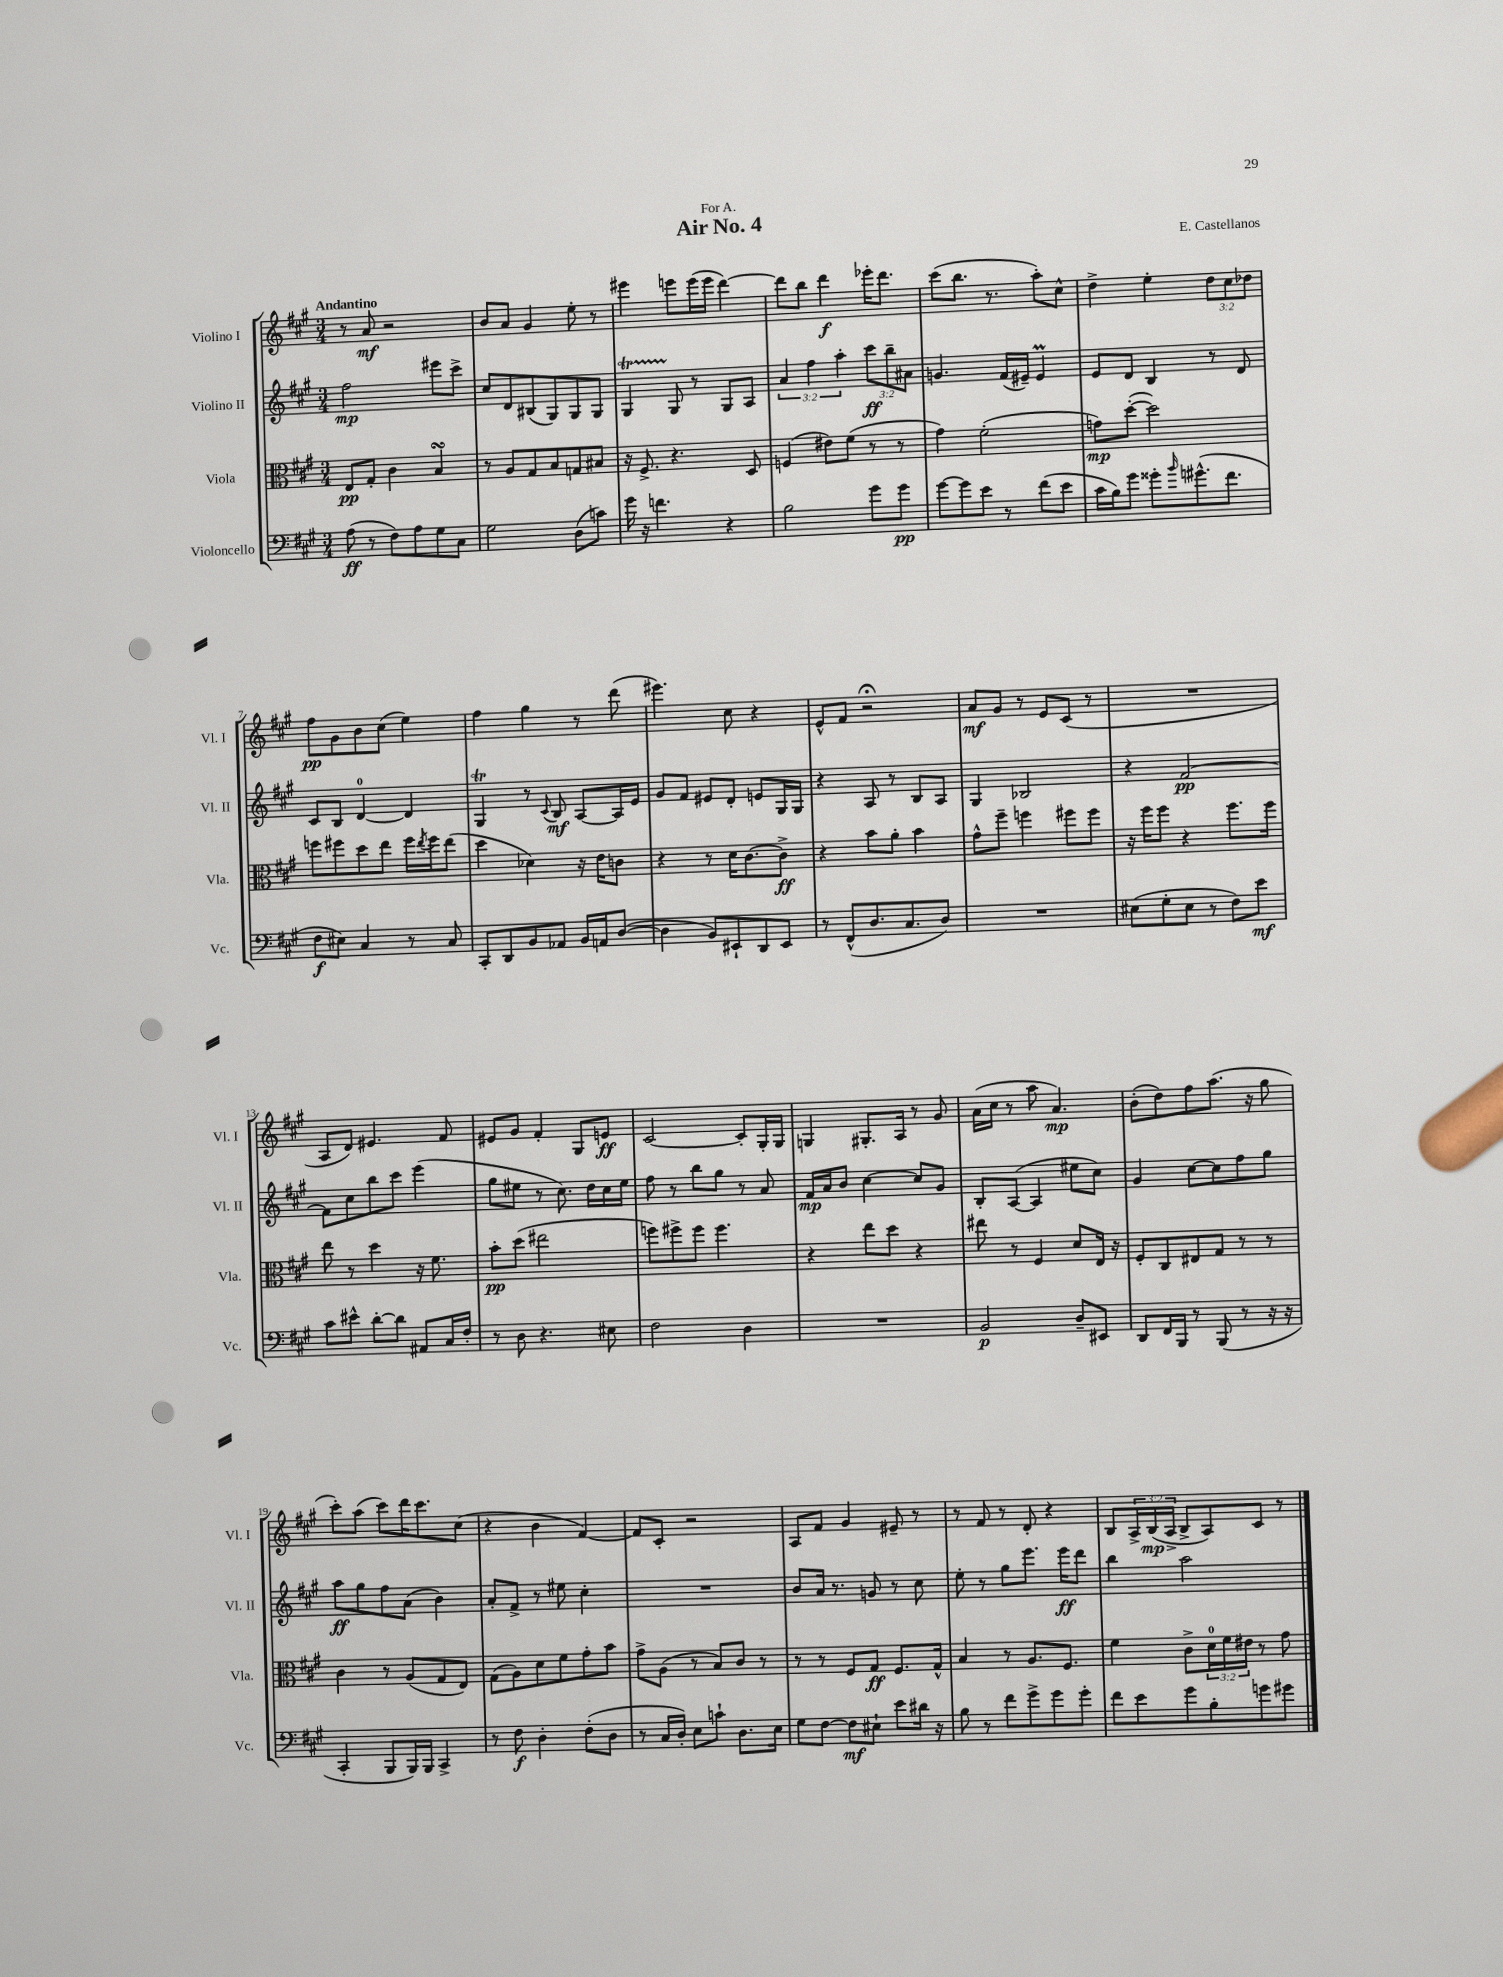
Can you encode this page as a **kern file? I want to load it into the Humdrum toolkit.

**kern	**kern	**kern	**kern
*staff4	*staff3	*staff2	*staff1
*clefF4	*clefC3	*clefG2	*clefG2
*k[f#c#g#]	*k[f#c#g#]	*k[f#c#g#]	*k[f#c#g#]
*M3/4	*M3/4	*M3/4	*M3/4
(8A\	8E/L	2ff#\	8r
8r	8G#'/J	.	8a/
8F#\L)	4c#\	.	2r
8A\	.	.	.
8G#\	4B/	8eee#\L	.
8C#\J	.	8ccc#^\J	.
=	=	=	=
2G#\	8r	8cc#/L	8b/L
.	8A/L	8d/	8a/J
.	8G#/	(8B#/	4g#/
.	8B/	8G#/)	.
(8D\L	8G/	8G#/	8ee'\
8c\J)	8B#/J	8G#/J	8r
=	=	=	=
16g#\	16r	4G#/	4eee#\
16r	8.F#^/	.	.
4.f\	.	.	.
.	4.r	8G#/	8eee\L
.	.	8r	(16eee\L
.	.	.	16eee\JJ
4r	.	8G#/L	[4ddd\)
.	8D/	8A/J	.
=	=	=	=
2B\	(4F/	6a/	8ddd\]L
.	.	.	8bb\J
.	.	6ff#\	.
.	8e#\L)	.	4ddd\
.	.	6aa'\	.
.	(8f#\J	.	.
8g#\L	8r	12ccc#\L	16eee-'\LK
.	.	.	8.ddd\J
.	.	12bb~\	.
8g#\J	8r	.	.
.	.	12a#\J	.
=	=	=	=
[8g#\L	4g#\)	4.g/	(8ccc#\L
8g#\]	.	.	8.bb\J
8e\J	(2f#'\	.	.
.	.	.	8.r
8r	.	(16f#/LL	.
.	.	16e#~/JJ)	.
(8f#\L	.	4e#/	8aa'\L)
8e\J	.	.	8cc#^^\J
=	=	=	=
16c#\LL	8g\L)	8e/L	4dd^\
16B\J)	.	.	.
8g#\J	([8dd'\J	8d/J	.
8g##'\L	2dd\])	4B/	4ee'\
16qqb/	.	.	.
(8.g#^^\	.	.	.
.	.	8r	12dd\L
8.f#\J	.	.	.
.	.	.	12cc#\
.	.	8d/	.
.	.	.	12dd-\J
=	=	=	=
8F#\L	8ff\L	8c#/L	8ff#\L
8E#\J)	8ff#\	8B/J	8g#\
4C#/	8dd\	[4d/	8b\
.	8ee\J	.	(8cc#\J
8r	16ff#\LL	4d/]	4ee\)
.	8qee/	.	.
.	16ff#\J	.	.
8C#/	(8ee\J	.	.
=	=	=	=
8CC#'/L	4dd\	4G#/	4ff#\
8DD/	.	.	.
8BB/	4d-\)	8r	4gg#\
.	.	8qqc#/	.
8AA-/J	.	8B/	.
16BB/LL	16r	[8A/L	8r
16AA/J	16e\LK	.	.
([8D/J	8c\J	16A/]L	(8ddd\
.	.	16e/JJ	.
=	=	=	=
4D\]	4r	8g#/L	4.eee#\)
.	.	8f#/J	.
8BB/L)	8r	8e#/L	.
8EE#`/	16d\LK	8d'/J	8cc#\
.	[8.c#\	.	.
8DD/	.	8e/L	4r
8EE#/J	8c#^\]J	16G#/L	.
.	.	16G#/JJ	.
=	=	=	=
8r	4r	4r	8e^^/L
(8FF#^^/L	.	.	8f#/J
8.D/	8b\L	8A/	2r;
.	8a'\J	8r	.
8.C#/	.	.	.
.	4b\	8B/L	.
8D/J)	.	8A/J	.
=	=	=	=
2.r	8g#^^\L	4G#/	8a/L
.	8ff#~\J	.	8g#/J
.	4ff\	2B-/	8r
.	.	.	8e/L
.	8ff#\L	.	(8c#/J
.	8ff#\J	.	8r
=	=	=	=
(8E#\L	16r	4r	2.r
.	16ff#\LK	.	.
8G#'\	8ff#\J	.	.
8E#\J	4r	[2f#/	.
8r	.	.	.
8F#\L)	8.ff#\L	.	.
8e\J	.	.	.
.	16ff#\Jk	.	.
=	=	=	=
8c#\L	8ee\	8f#\]L	8A/L
8e#^^\J	8r	8cc#\	8d/J)
[8d'\L	4dd\	8bb\	4.e#/
8d\]J	.	8ccc#\J	.
8AA#/L	16r	(4eee\	.
.	8.f#\	.	.
16C#/L	.	.	8f#/
16F#'/JJ	.	.	.
=	=	=	=
8r	8b'\L	8gg#\L	8e#/L
8D\	(8dd\J	8ee#\J	8g#/J
4.r	2ee#\	8r	4f#'/
.	.	8.cc#\)	.
.	.	.	8G#/L
.	.	16dd\LL	.
8E#\	.	16cc#\	8e/J
.	.	16ee#\JJ	.
=	=	=	=
2F#\	8ff\L)	8ff#\	[2c#/
.	8ff#^\	8r	.
.	8ff#\J	8bb\L	.
.	4.ff#\	8gg#\J	.
4D\	.	8r	8c#'/]L
.	.	8a/	16G#'/L
.	.	.	16G#/JJ
=	=	=	=
2.r	4r	16f#/LL	4G/
.	.	16a/J	.
.	.	8b/J	.
.	8ee\L	[4cc#\	8.G#'/L
.	8dd\J	.	.
.	.	.	16A/Jk
.	4r	8cc#/]L	8r
.	.	8g#/J	8g#/
=	=	=	=
2BB/	8ee#\	8B'/L	(16a\LL
.	.	.	16cc#\JJ
.	8r	([8A/J	8r
.	4F#/	4A/]	8aa\
.	.	.	4.a/)
8D~/L	8d/L	8ee#\L	.
8EE#/J	16E/Jk	8cc#\J)	.
.	16r	.	.
=	=	=	=
8DD/L	8F#'/L	4g#/	(8b'\L
16FF#/L	8C#/	.	8dd\)
16BBB/JJ	.	.	.
8r	8E#/	[8cc#\L	8ff#\
(8BBB/	8G#/J	8cc#\]	(8.aa\J
8r	8r	8ff#\	.
.	.	.	16r
16r	8r	8gg#\J	8gg#\
16r	.	.	.
=	=	=	=
4CC#'/	4c#\	8aa\L	8ccc#'\L)
.	.	8gg#\	(8aa\J
8BBB/L	8r	8ff#\	8ccc#\L)
16BBB/L)	(8A/L	(8a\J	16ddd\K
16BBB/JJ	.	.	8.ccc#\
4CC#^/	8G#/	4b\)	.
.	8E/J)	.	(8cc#\J
=	=	=	=
8r	(8G#\L	8a'/L	4r
8F#\	8A\)	8f#^/J	.
4D'\	8d\	8r	4b\
.	8f#\	8ee#\	.
(8F#'\L	8g#'\	4cc#'\	[4f#/)
8D\J	8b\J	.	.
=	=	=	=
8r	8g#^\L	2.r	8f#/]L
16C#/LL	(8A\J	.	8c#'/J
16D'/JJ)	.	.	.
8E\L	8r	.	2r
8c`\J	8B/L)	.	.
8.D\L	8c#/J	.	.
.	8r	.	.
16E\Jk	.	.	.
=	=	=	=
8G#\L	8r	8b/L	8A/L
[8F#\J	8r	16a/Jk	8f#/J
.	.	8.r	.
8F#\]L	8F#/L	.	4g#/
8E#`\J	8G#/J	8g/	.
8e\L	8.F#/L	8r	8e#~/
16d#\Jk	.	8cc#\	8r
16r	16G#^^/Jk	.	.
=	=	=	=
8B\	4B/	8ee'\	8r
8r	.	8r	8f#/
8f#\L	8r	8gg#\L	8r
8g#^\	8.A/L	8.eee\J	8d'/
8g#\	.	.	4r
.	8.F#/J	16eee\LK	.
8g#'\J	.	8ddd\J	.
=	=	=	=
8f#\L	4f#\	4bb\	8B/L
8e\	.	.	24A^/L
.	.	.	(24B/
.	.	.	24A^/JJ
8g#\	8c#^\L	2aa\	8B^/L
8B'\	24d\L	.	8A/)
.	24f#\	.	.
.	24e#\JJ	.	.
8g\	8r	.	8c#/J
8g#\J	8g#\	.	8r
==	==	==	==
*-	*-	*-	*-
